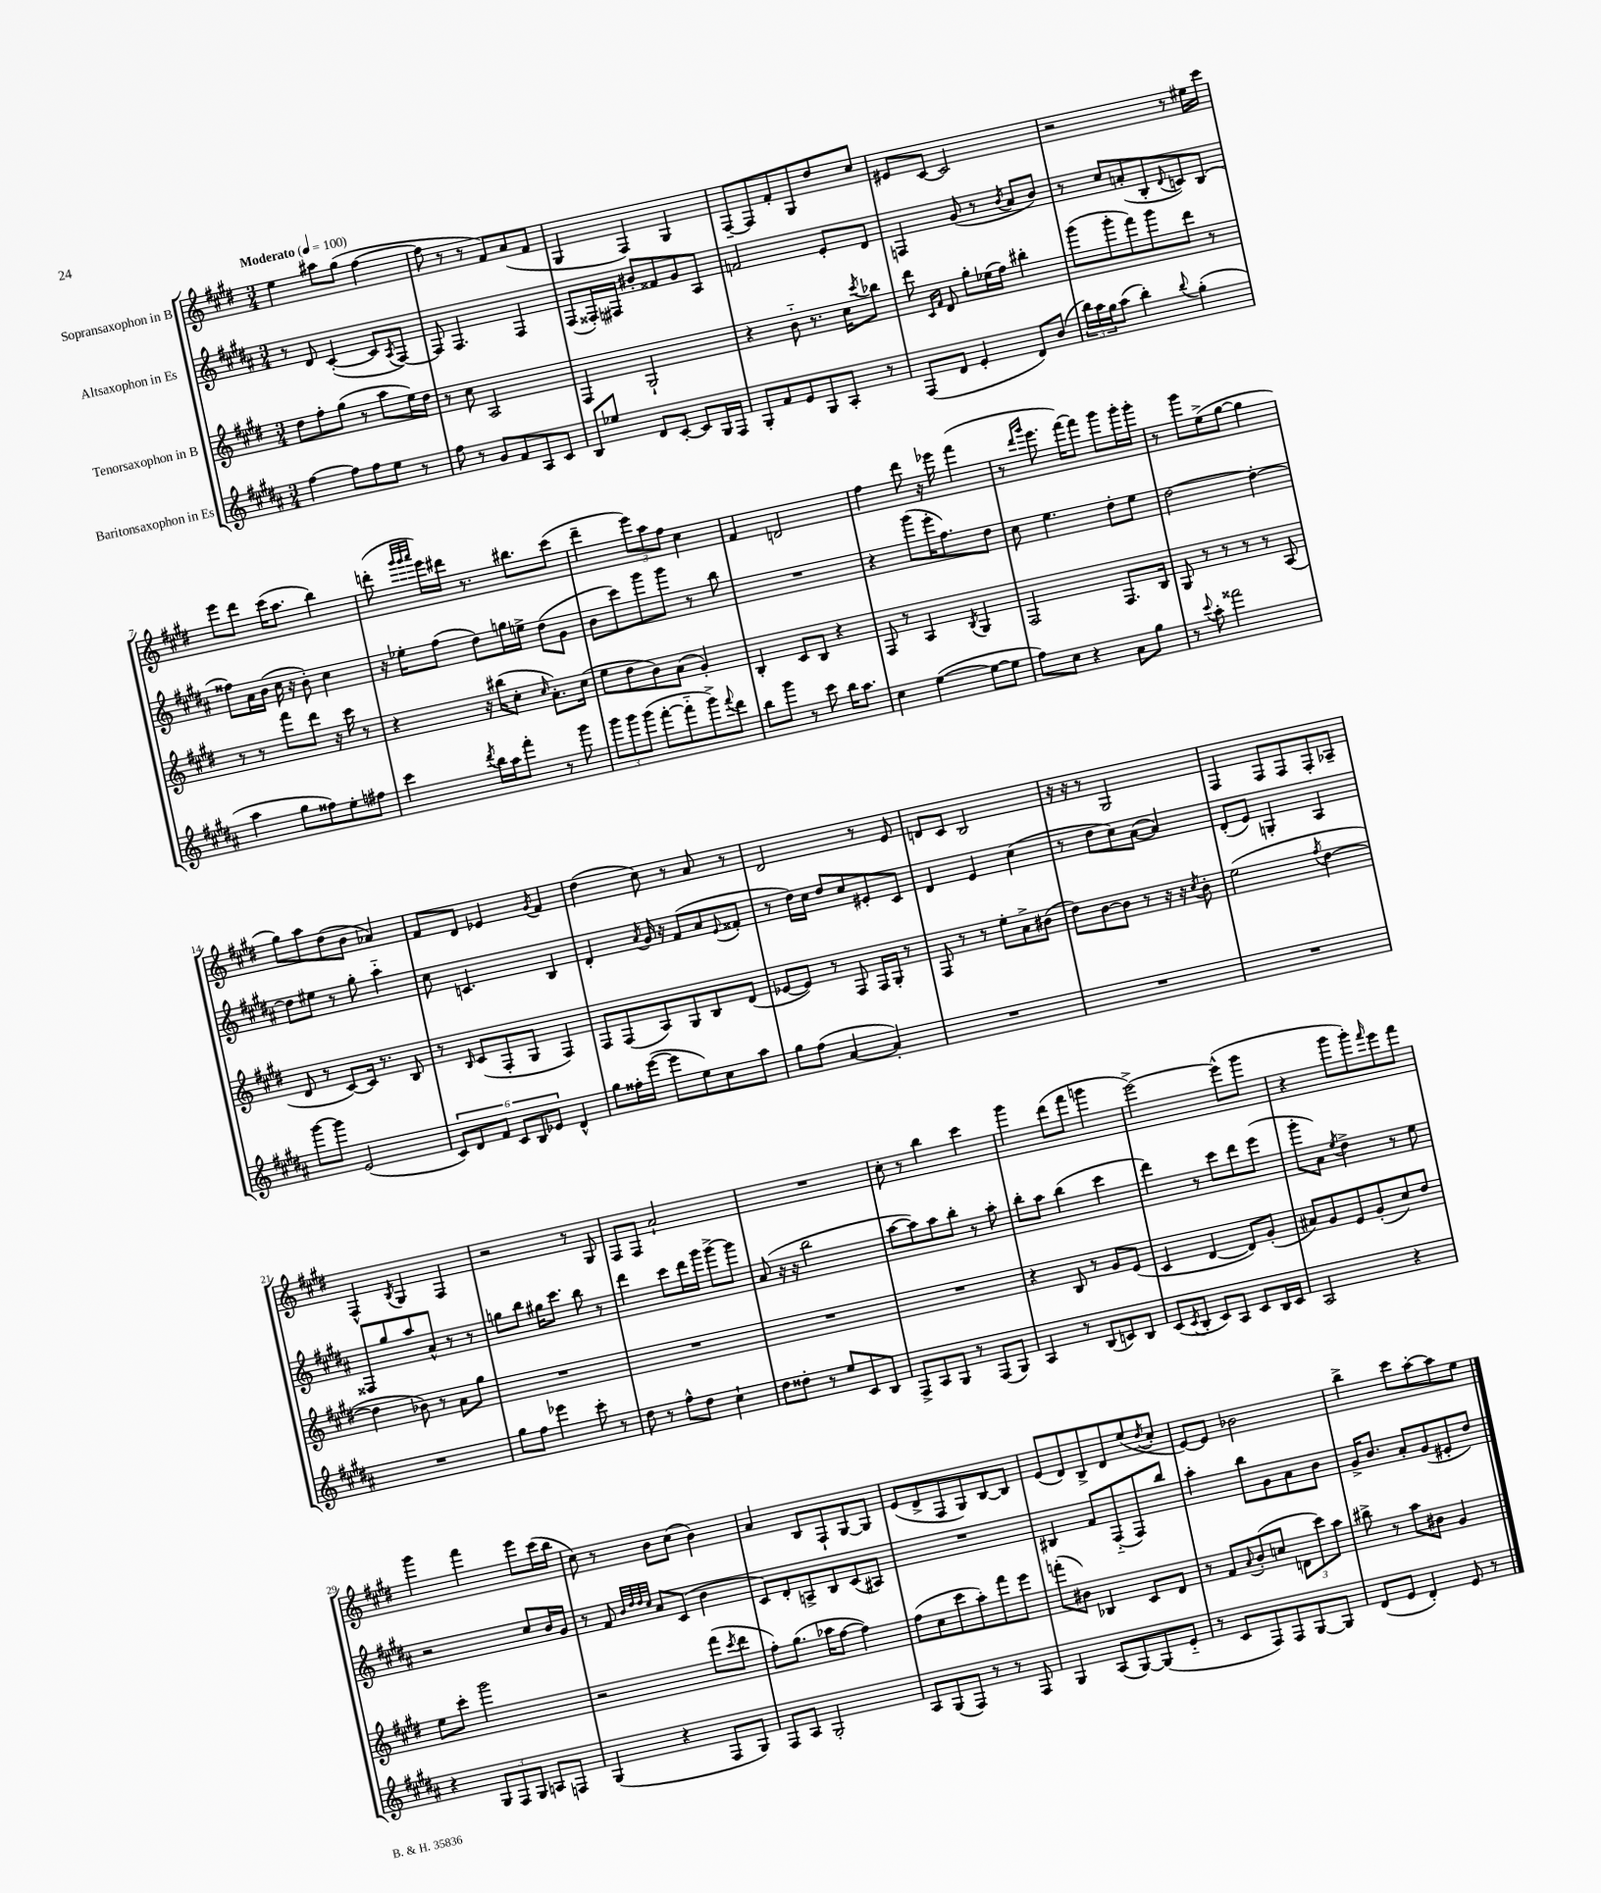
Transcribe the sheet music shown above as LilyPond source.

<<
\new StaffGroup <<
\new Staff = "s0" \with { instrumentName = "Sopransaxophon in B" } {
    \clef treble \key e \major \numericTimeSignature \time 3/4 \tempo "Moderato" 4 = 100
    e''4 ais''8 gis''8( fis''4~ |
    fis''8 r8 r8 fis'8) a'8( fis'8 |
    gis4 fis4) gis4 |
    fis8~-- fis8 fis'8-. gis8 dis''8 cis''8 |
    eis'8 cis'8~ cis'2 |
    r2 r8 eis''16 cis'''16 |
    e'''8 dis'''8 cis'''16( a''8. b''4) |
    d'''8-.( \grace { gis'''32 gis'''32 a'''32 } e'''16) dis'''16 r8. bis''8. cis'''8( |
    dis'''4-- \tuplet 3/2 { e'''8) a''8 fis''8 } cis''4 |
    fis'4 d'2 |
    fis''4 dis'''8 r16 ees'''16 fis'''4( |
    r8 \grace { dis'''16 gis'''16 } e'''8. fis'''16~) fis'''8 gis'''8 gis'''16-. gis'''16-. |
    r8 gis'''8 e''8->( gis''8~ gis''4 |
    gis''8) a''8 dis''8( b'8 aes'4) |
    fis'8 dis'8 ees'4 \acciaccatura { gis'8 } fis'4 |
    dis''4( cis''8) r8 a'8 r8 |
    dis'2 r8 e'8 |
    d'8 cis'8 b2 |
    r16 r16 r8 gis2 |
    fis4 fis8 fis8 fis8-. aes8-- |
    fis4-^ \acciaccatura { b8 } gis4 fis4 |
    r2 r8 gis8 |
    fis8 fis8 a'2-! |
    R2. |
    cis''8-. r8 b''4 cis'''4 |
    gis'''4 dis'''8( fis'''8 g'''4 |
    e'''2~->) e'''8-^( gis'''8 |
    r4 gis'''8 gis'''8-.) \grace { fis'''16 } e'''8 fis'''8 |
    gis'''4 fis'''4 e'''8 cis'''16( b''16 |
    cis''8) r8 b'8 cis''8( b'4) |
    a'4 b8 fis8-! gis8~ gis8 |
    e'8( dis'8-> fis8 gis8) b8~ b8 |
    e'8( dis'8) b8-> dis'8 e''8( \acciaccatura { dis''8 } cis''8-. |
    e'8~) e'8 bes'2 |
    b''4-> cis'''8 a''8~-. a''8 e''8 \bar "|." |
}
\new Staff = "s1" \with { instrumentName = "Altsaxophon in Es" } {
    \clef treble \key b \major \numericTimeSignature \time 3/4
    r8 dis'8 cis'4~-.( cis'8 \acciaccatura { ais8 } fis8~) |
    fis8 fis4. fis4 |
    fis8( fisis16-.) fis16 bis'8-. fisis'8 gis'8 ais8 |
    f'2 e'8-. dis'8 |
    f4 gis'8( r8 \acciaccatura { b'8 } ais'8 b'8) |
    r8 cis''8 a'8-.( b8-. \appoggiatura { dis'8 } c'8) b8( |
    fisis''8) ais'16 b'16( cis''16 r16 b'8-.) cis''4 |
    r16 ees''16-. fis''8( dis''8) g''16 e''16-> dis''8( gis'8 |
    b'8 cis'''8) gis'''8 gis'''8 r8 b''8 |
    R2. |
    r4 gis'''8( e'''16-. fis''8.) dis''8 |
    cis''8 e''4. dis''8-. e''8 |
    dis''2~ dis''4~-. |
    dis''8 eis''8 r8 gis''8-. ais''4-_ |
    cis''8 c'4. b4 |
    dis'4-. \acciaccatura { ais'8 } gis'16 r16 fis'8( ais'8 \appoggiatura { e'8 } fisis'8-. |
    r8 dis''16) cis''16 dis''8 cis''8 eis'8-. cis'8 |
    dis'4 e'4 cis''4( |
    r8 dis''8 cis''8) ais'8~( ais'4) |
    dis'8-.( e'8) g4-. ais4 |
    fisis8 gis''8 ais''8 ais'8-^ r8 r8 |
    g''8 b''8 gis''16 cis'''8. b''8 r8 |
    dis'''4 cis'''8 dis'''16 gis'''16 gis'''8~-> gis'''8 |
    ais'8( r16 r16 b''2 |
    ais''8~ ais''8) ais''8 b''8-. r8 ais''8-. |
    b''8-. ais''8 b''4( cis'''4 |
    dis'''4) r8 cis'''8 dis'''8 e'''8( |
    gis'''8-. ais'8) \acciaccatura { e''8 } dis''4-> r8 e''8 |
    r2 cis''8 b'16 gis'16 |
    r8 fis'8 \grace { b'32 dis''32 dis''32 cis''32 } ais'8 cis'8( b'4 |
    cis'8) dis'8-. a8-> b8 cis'8( ais8) |
    R2. |
    bis4 fis'8 fis8-_( fis8) b''8 |
    ais''4-. b''8 gis'8 ais'8 b'8 |
    gis'16-> b'8. ais'8-. gis'8( eis'8-. dis''8) \bar "|." |
}
\new Staff = "s2" \with { instrumentName = "Tenorsaxophon in B" } {
    \clef treble \key e \major \numericTimeSignature \time 3/4
    dis''8 fis''8-. gis''8( r8 a''8 e''16) dis''16 |
    r8 cis''8 a2 |
    fis4 gis2-! |
    r4 b'8-_ r8. cis''16 \acciaccatura { cis'''8 } bes''8 |
    dis'''8 \grace { cis'16 fis'16 } dis'8 gis''8-. ees''16( fis''16) bis''4-. |
    gis'''8( gis'''8-. fis'''8) gis'''8 dis'''8 r8 |
    r8 r8 fis'''8 dis'''8 r16 cis'''16 r8 |
    r4 r16 bis''16( cis''8-. \grace { cis''16 } a'8.-.) cis''16( |
    e''8 dis''8 b'8) a'8( gis'4-.) |
    b4-. cis'8 b8 r4 |
    fis8 r8 a4 \acciaccatura { b8 } gis4 |
    fis2 fis8. b16 |
    gis8 r8 r8 r8 r8 a8( |
    dis'8 r8 cis'8~) cis'16 r8. b8 |
    r8 \grace { b16 } cis'8( fis8-. gis8 fis4) |
    fis8 fis8( a8) gis8 b8 dis'8( |
    ees'8~ ees'8) r8 fis8 fis16 gis16-. r8 |
    fis8 r8 r8 e''8-. a'8-> bis'8( |
    dis''8) b'8~ b'8 r8 r16 r16 \acciaccatura { cis''8 } b'8-. |
    e''2( \acciaccatura { fis''8 } dis''4~ |
    dis''4 bes'8) r8 a'8 gis''8 |
    R2. |
    R2. |
    R2. |
    R2. |
    r4 b8 r8 gis'8 e'8( |
    cis'4 dis'4~ dis'8) gis'8-.( |
    ais'8) gis'8 e'8 gis'8-.( cis''8) dis''8 |
    e''8 cis'''8-. gis'''2 |
    r2 fis'''8( \acciaccatura { cis'''8 } dis'''8 |
    fis''8-.) gis''8.( aes''16 fis''8~ fis''4) |
    fis''8( cis''8 cis'''8 a''8-.) fis'''8 e'''8 |
    f'''8-.( bis'8) bes4 cis'8 dis'8 |
    r8 fis'8 \appoggiatura { a'8 } b'8-.( c''8 \tuplet 3/2 { d'8 cis'''8) a''8 } |
    bis''8-> r8 a''8 bis'8 gis'4 \bar "|." |
}
\new Staff = "s3" \with { instrumentName = "Baritonsaxophon in Es" } {
    \clef treble \key b \major \numericTimeSignature \time 3/4
    fis''4~ fis''8 fis''8 e''8 r8 |
    fis''8 r8 gis'8 fis'8 ais8 cis'8 |
    b8 ees''8 dis'8 cis'8~-. cis'8 gis16 fis16 |
    gis8-. fis'8 e'8 gis8 ais8-. r8 |
    fis8( dis'8 e'4-. dis'8) b'8( |
    \tuplet 3/2 { b''16) ais''16 gis''16 } ais''8( b''4-.) \appoggiatura { b''8 } gis''4-.( |
    ais''4 gis''8 fisis''8) e''8-. fis''8 |
    cis'''4 \acciaccatura { dis'''8 } b''16 ais''16 fis'''8-. r8 gis'''8 |
    \tuplet 3/2 { gis'''8 gis'''8 gis'''8( } fis'''8~-. fis'''8-_ gis'''8->) \appoggiatura { fis'''8 } dis'''8 |
    b''8 gis'''8 r8 cis'''8 b''16 ais''8. |
    cis''4 e''4~( e''8~ e''8 |
    fis''8) cis''8 r4 ais'8 gis''8 |
    r8 \appoggiatura { cis'''8 } ais''8-. fisis'''2 |
    gis'''8~ gis'''8 e'2( |
    \tuplet 6/4 { cis'8) dis'8 fis'8 cis'8 b8 ees'8 } dis'4-^ |
    gis''8 fisis''16-. e'''16~( e'''8 e''8) cis''8 ais''8 |
    gis''8 fis''8( ais'4~ ais'4-.) |
    R2. |
    R2. |
    R2. |
    R2. |
    gis''8 fis''8 ees'''4 cis'''8-. r8 |
    dis''8 r8 fis''8-^ dis''8 cis''4-! |
    dis''8 disis''8-. r8 e''8 cis'8 b8 |
    fis8-> ais8 gis8 r8 fis8( gis8) |
    ais4 r8 b8( c'8) b8 |
    cis'8( \acciaccatura { cis'8 } b8-. cis'8) ais8 cis'8 b16 cis'16 |
    ais2 r4 |
    r4 \tuplet 3/2 { gis8 fis8 gis8 } a8 f8 |
    gis4( r4 fis8 gis8) |
    fis8 ais8 gis2-. |
    ais8 gis8( fis8) r8 r8 fis8 |
    gis4 ais8( gis8~) gis8( e'8-_ |
    r8 cis'8 fis8) fis8 gis8~ gis8 |
    dis'8( e'8 dis'4-.) e'8 r8 \bar "|." |
}
>>
>>
